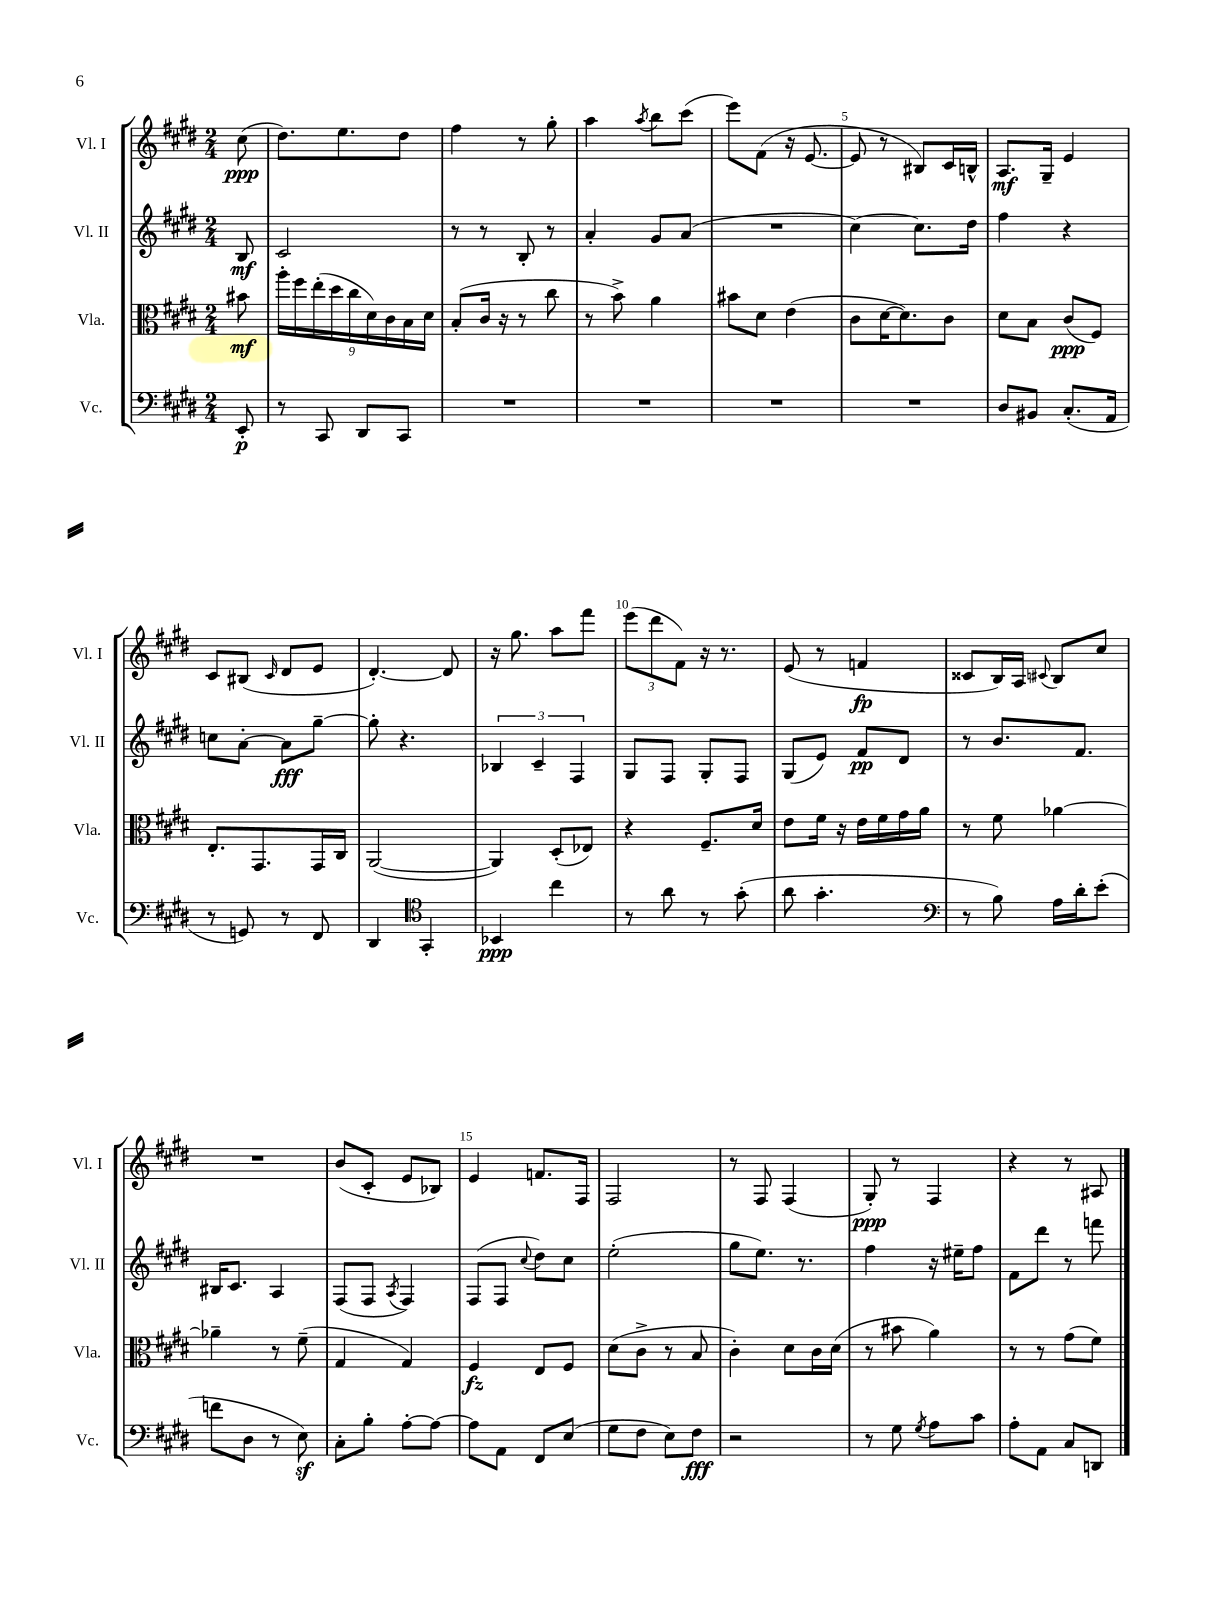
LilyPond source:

<<
\new StaffGroup <<
\new Staff = "s0" \with { instrumentName = "Vl. I" shortInstrumentName = "Vl. I" } {
    \clef treble \key e \major \numericTimeSignature \time 2/4 \partial 8
    cis''8\ppp( |
    dis''8.) e''8. dis''8 |
    fis''4 r8 gis''8-. |
    a''4 \acciaccatura { a''8 } b''8 cis'''8( |
    e'''8) fis'8( r16 e'8.~ |
    e'8 r8 bis8) cis'16 b16-^ |
    a8.\mf gis16-- e'4 |
    cis'8 bis8( \grace { cis'16 } dis'8 e'8 |
    dis'4.~-.) dis'8 |
    r16 gis''8. a''8 fis'''8 |
    \tuplet 3/2 { e'''8( dis'''8 fis'8) } r16 r8. |
    e'8( r8 f'4\fp |
    cisis'8 b16) a16 \appoggiatura { cis'8 } b8 cis''8 |
    R2 |
    b'8( cis'8-. e'8 bes8) |
    e'4 f'8. fis16 |
    fis2 |
    r8 fis8 fis4( |
    gis8-.\ppp) r8 fis4 |
    r4 r8 ais8 \bar "|." |
}
\new Staff = "s1" \with { instrumentName = "Vl. II" shortInstrumentName = "Vl. II" } {
    \clef treble \key e \major \numericTimeSignature \time 2/4 \partial 8
    b8\mf |
    cis'2 |
    r8 r8 b8-. r8 |
    a'4-. gis'8 a'8( |
    R2 |
    cis''4~) cis''8. dis''16 |
    fis''4 r4 |
    c''8 a'8~-. a'8\fff gis''8~-- |
    gis''8-. r4. |
    \tuplet 3/2 { bes4 cis'4-- fis4 } |
    gis8 fis8 gis8-. fis8 |
    gis8( e'8) fis'8\pp dis'8 |
    r8 b'8. fis'8. |
    bis16 cis'8. a4 |
    fis8( fis8 \acciaccatura { a8 } fis4) |
    fis8( fis8 \appoggiatura { cis''8 } dis''8) cis''8 |
    e''2-.( |
    gis''8 e''8.) r8. |
    fis''4 r16 eis''16-- fis''8 |
    fis'8 dis'''8 r8 f'''8 \bar "|." |
}
\new Staff = "s2" \with { instrumentName = "Vla." shortInstrumentName = "Vla." } {
    \clef alto \key e \major \numericTimeSignature \time 2/4 \partial 8
    bis'8\mf |
    \tuplet 9/8 { a''16-. fis''16 e''16-.( dis''16 cis''16 dis'16) cis'16 b16 dis'16 } |
    b8-.( cis'16 r16 r8 cis''8 |
    r8 b'8->) a'4 |
    bis'8 dis'8 e'4( |
    cis'8 dis'16~ dis'8.) cis'8 |
    dis'8 b8 cis'8\ppp( fis8) |
    e8.-. gis,8. gis,16 cis16 |
    a,2~( |
    a,4) dis8-.( ees8) |
    r4 fis8.-- dis'16 |
    e'8 fis'16 r16 e'16 fis'16 gis'16 a'16 |
    r8 fis'8 aes'4~ |
    aes'4-- r8 fis'8--( |
    gis4 gis4) |
    fis4\fz e8 fis8 |
    dis'8( cis'8-> r8 b8 |
    cis'4-.) dis'8 cis'16 dis'16( |
    r8 bis'8 a'4) |
    r8 r8 gis'8( fis'8) \bar "|." |
}
\new Staff = "s3" \with { instrumentName = "Vc." shortInstrumentName = "Vc." } {
    \clef bass \key e \major \numericTimeSignature \time 2/4 \partial 8
    e,8-.\p |
    r8 cis,8 dis,8 cis,8 |
    R2 |
    R2 |
    R2 |
    R2 |
    dis8 bis,8 cis8.-.( a,16 |
    r8 g,8) r8 fis,8 |
    dis,4 \clef tenor gis,4-. |
    bes,4\ppp cis''4 |
    r8 a'8 r8 gis'8-.( |
    a'8 gis'4.-. |
    \clef bass r8 b8) a16 dis'16-. e'8-.( |
    f'8 dis8 r8 e8\sf) |
    cis8-. b8-. a8~-. a8~ |
    a8 a,8 fis,8 e8( |
    gis8 fis8 e8) fis8\fff |
    r2 |
    r8 gis8 \acciaccatura { gis8 } a8 cis'8 |
    a8-. a,8 cis8 d,8 \bar "|." |
}
>>
>>
\layout { \context { \Score \override BarNumber.break-visibility = ##(#f #t #t) barNumberVisibility = #(every-nth-bar-number-visible 5) } }
